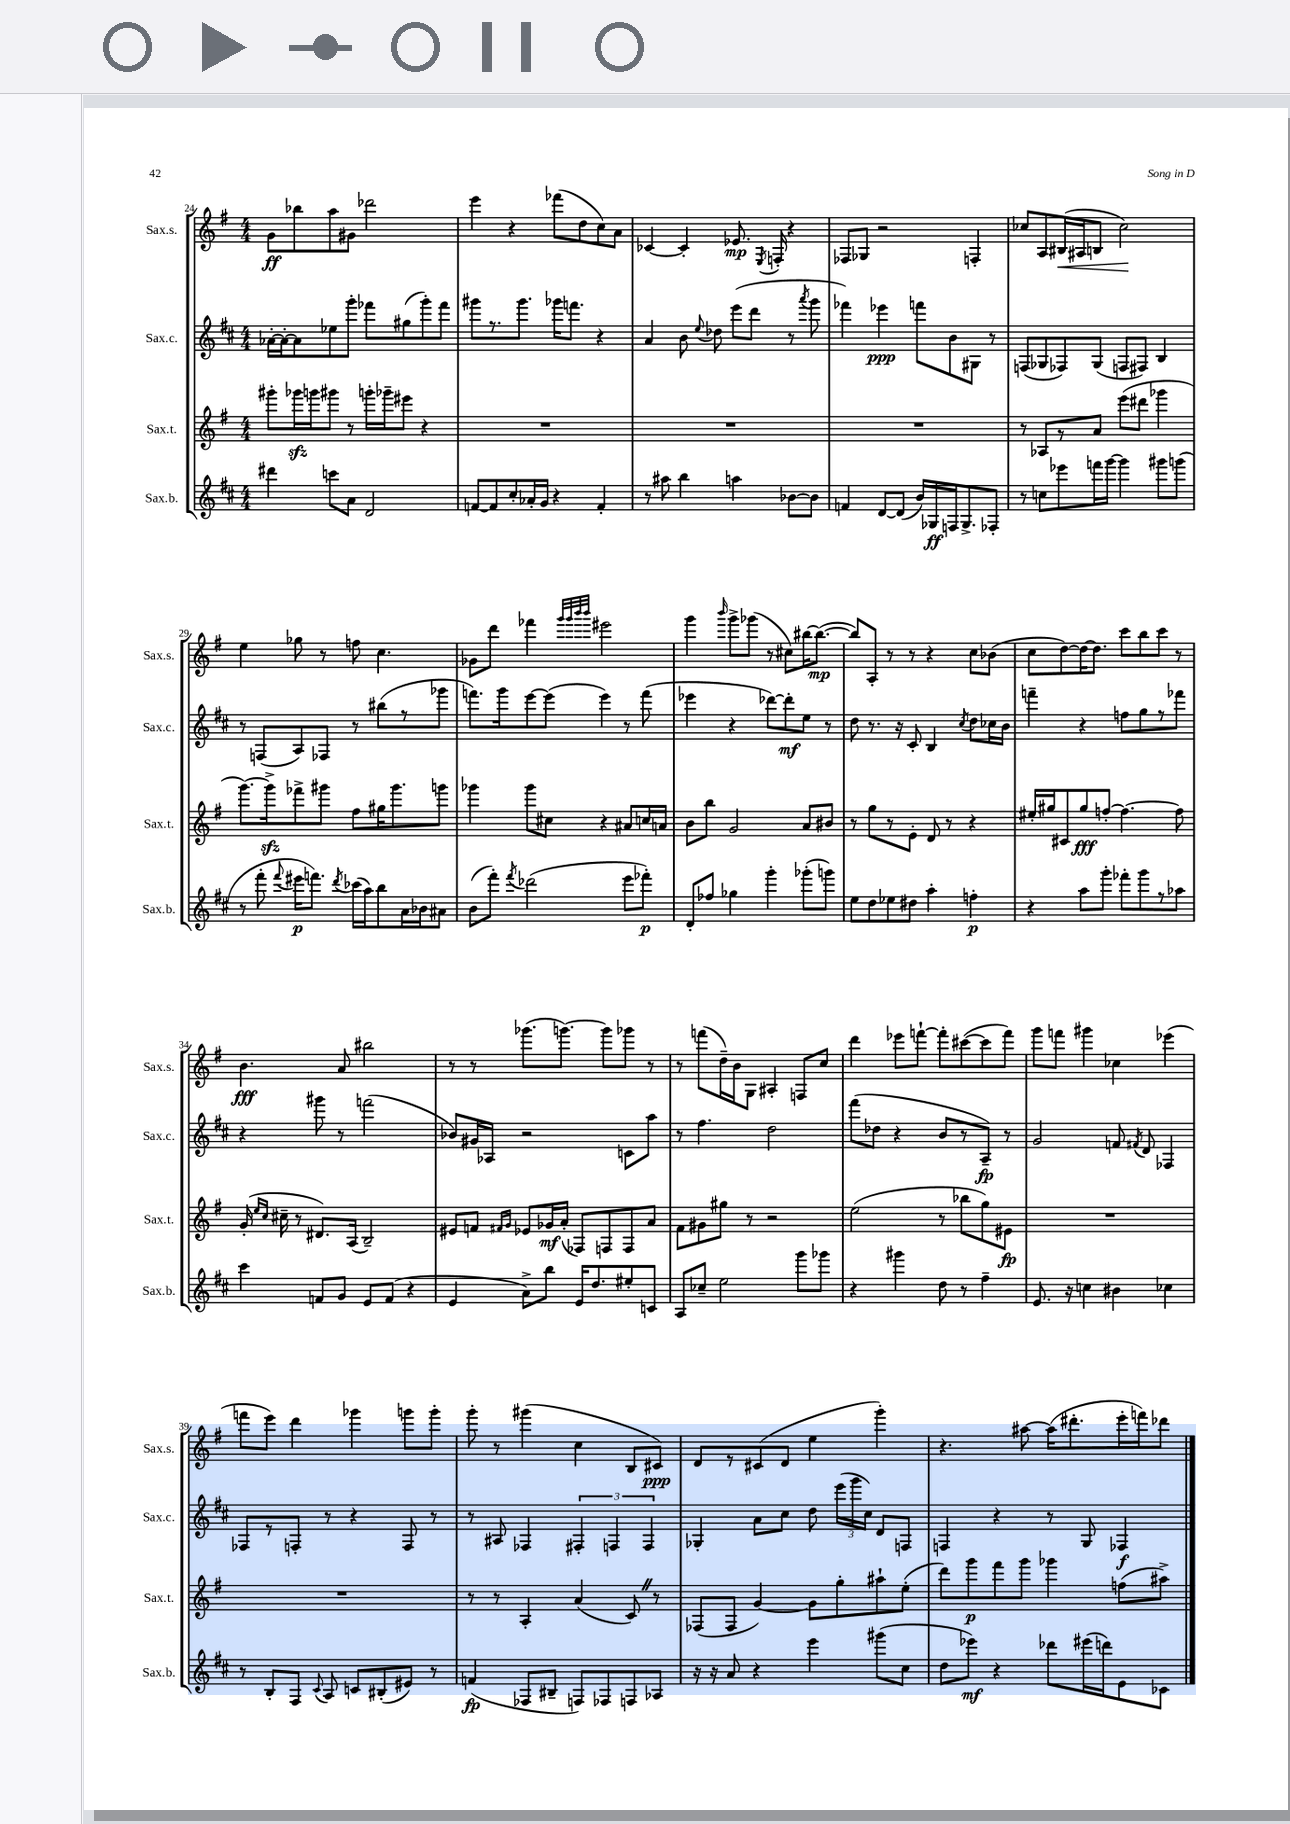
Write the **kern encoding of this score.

**kern	**kern	**kern	**kern
*staff4	*staff3	*staff2	*staff1
*clefG2	*clefG2	*clefG2	*clefG2
*k[f#c#]	*k[f#]	*k[f#c#]	*k[f#]
*M4/4	*M4/4	*M4/4	*M4/4
4ddd#	8ggg#'	[16a-'	8g
.	.	16a-'_	.
.	16ggg-	8a-]	8bb-
.	16ggg	.	.
8ccc	8ggg#	8ee-	8aa
8a	8r	8ggg'	8g#
2d	16ggg'	8fff-	2ddd-
.	16ggg-~	.	.
.	8eee#	(8gg#	.
.	4r	8ggg')	.
.	.	8fff-	.
=	=	=	=
[8f	1r	8ggg#	4eee
8f]	.	8.r	.
8cc#'	.	.	4r
.	.	8.ggg#	.
16a-'	.	.	.
16g	.	.	.
4r	.	16ggg-	(8fff-
.	.	8.fff	.
.	.	.	8dd
4f'	.	4r	8cc)
.	.	.	8a
=	=	=	=
8r	1r	4a	[4c-
8aa#	.	.	.
4bb	.	8b	4c-']
.	.	8qqee	.
.	.	8dd-	.
4aa	.	(8eee	8.e-
.	.	8ddd	.
.	.	.	8qE
.	.	.	16F'
[8b-	.	8r	4r
.	.	8qaaa	.
8b-]	.	8ggg	.
=	=	=	=
4f	1r	4fff-)	8F-
.	.	.	8G-
[8d	.	4eee-	2r
(8d]	.	.	.
16b)	.	8fff	.
16G-	.	.	.
16F	.	8b	.
8.G-^	.	.	.
.	.	8G#	4F'
8F-'	.	8r	.
=	=	=	=
8r	8r	(8F	8cc-
8cc	8A-	8G-	8A
8eee-	8r	8F-)	(16B#
.	.	.	16A#
16fff	8a	(8G-	8B
[16ggg	.	.	.
4ggg]	(8eee	8F	2cc-)
.	8ddd#	8F#)	.
8ggg#	4ggg-	4B	.
(8ggg	.	.	.
=	=	=	=
8r	[8.ggg)	8r	4ee
8fff#'	.	(8F	.
.	16ggg^]	.	.
8qqfff#	.	.	.
16eee#	8fff-^	8A)	8gg-
8.fff)	.	.	.
.	8ggg#	8F-	8r
8qddd	.	.	.
(16ccc-	8ff#	8r	8ff
16aa)	.	.	.
8bb	16gg#	(8bb#	4.cc
.	8.ggg#	.	.
16a	.	8r	.
16b-	.	.	.
8a#	8ggg	8ggg-	.
=	=	=	=
(8b	4ggg-	8.fff)	8g-
8fff#')	.	.	8ddd
.	.	16ggg	.
8qfff#	.	.	.
(2ddd-	8ggg-	[8eee	4fff-
.	8cc#	(8eee]	.
.	.	.	32qqggg
.	.	.	32qqggg
.	.	.	32qqbbb
.	.	.	32qqbbb
.	4r	4eee)	2eee#
8eee	8a#	8r	.
8fff-')	16cc	(8fff	.
.	16a	.	.
=	=	=	=
8d'	8b	4eee-	4ggg
8ff-	8bb	.	.
.	.	.	16qqbbb
4gg-	2g	4r	8ggg^
.	.	.	(8ggg-
4ggg'	.	[8ddd-)	8r
.	.	8ddd-']	8cc#)
(8ggg-'	8a	8ee	[16bb#
.	.	.	(8.bb#_
8ggg)	8b#	8r	.
=	=	=	=
8ee	8r	8dd	8bb#])
8dd	8gg	8.r	8A'
8ee-	8r	.	8r
.	.	16r	.
8dd#	8e'	8c#'	8r
4aa'	8d	4B	4r
.	8r	.	.
.	.	8qcc#	.
4ff'	4r	8dd	8cc
.	.	16cc-	(8b-
.	.	16b	.
=	=	=	=
4r	16ee#'	4fff~	8cc
.	16gg#	.	.
.	8c#	.	[8dd)
8aa	8gg#	4r	16dd_
.	.	.	8.dd]
8ggg'	[8ff'	.	.
8fff-'	4.ff_	8ff	8ccc
8ggg	.	8gg	8bb
8r	.	8r	8ccc
8aa-	8ff]	8fff-	8r
=	=	=	=
4ccc#	(16g'	4r	4.b
.	16qqee	.	.
.	16qqcc	.	.
.	16cc#~	.	.
.	8r	.	.
8f	8.d#)	8ggg#	.
8g	.	8r	8a
.	(16A	.	.
8e	2B~)	(2fff	2bb#
(8f	.	.	.
4r	.	.	.
=	=	=	=
4e	8e#	8b-)	8r
.	8f	16g#	8r
.	.	16A-	.
.	16qqf#	.	.
.	16qqg	.	.
8a^)	8e-	2r	(8.ggg-
8bb	16g-	.	.
.	(16a'	.	[8.ggg)
16e	8F-)	.	.
8.dd	.	.	.
.	8F	.	8ggg]
8ee#'	8F	8c	8ggg-
8c	8a	8aa	8r
=	=	=	=
8A	8f#	8r	8r
8cc-~	8g#	4.ff#	(8fff
2ee	8gg#	.	16dd~)
.	.	.	16b
.	8r	.	8G
.	2r	2dd	4A#'
8ggg	.	.	8F
8ggg-	.	.	8cc
=	=	=	=
4r	(2ee	(8fff#	4ddd
.	.	8dd-	.
4ggg#	.	4r	8eee-
.	.	.	[8fff`
8dd	8r	8b	8fff']
8r	8bb-	8r	([8ccc#
4ff#~	8gg)	8A~)	8ccc#]
.	8e#	8r	8fff)
=	=	=	=
8.e	1r	2g	8ggg
.	.	.	8fff
16r	.	.	.
4cc	.	.	4ggg#
4b#	.	8f	4cc-
.	.	8qf#	.
.	.	8d	.
4cc-	.	4F-	(4eee-
=	=	=	=
8r	1r	8F-	8fff
8B'	.	8r	8eee)
8F#	.	8F'	4ddd
8qqc#	.	.	.
8A	.	8r	.
8c	.	4r	4ggg-
(8B#'	.	.	.
8e#)	.	8F	8ggg
8r	.	8r	8ggg'
=	=	=	=
(4f	8r	8r	8ggg'
.	8r	8A#	8r
8F-	4A'	4F-	(4ggg#
8B#~	.	.	.
8F)	(4a	6F#'	4cc
8F-	.	.	.
.	.	6F	.
8F	8c)	.	8B
.	.	6F	.
8A-	8r	.	8c#)
=	=	=	=
16r	(8F-	4G-'	8d
16r	.	.	.
8a	8F-	.	8r
4r	[4g)	8a	(8c#
.	.	8cc#	8d
4eee	8g]	8dd	4ee
.	8gg'	(24eee	.
.	.	24ggg	.
.	.	24cc#)	.
(8ggg#	8aa#`	8d	4ggg')
8cc#	(8ee'	8F	.
=	=	=	=
8dd	8ddd)	4F	4.r
8eee-)	8ggg	.	.
4r	8fff#	4r	.
.	8ggg	.	[8aa#
8ddd-	4ggg-	8r	(16aa#]
.	.	.	8.ddd#'
(16eee#	.	8G	.
16ddd)	.	.	.
8e	(8ff	4F-	16eee'
.	.	.	16fff)
8c-	8aa#^)	.	8ddd-
==	==	==	==
*-	*-	*-	*-
